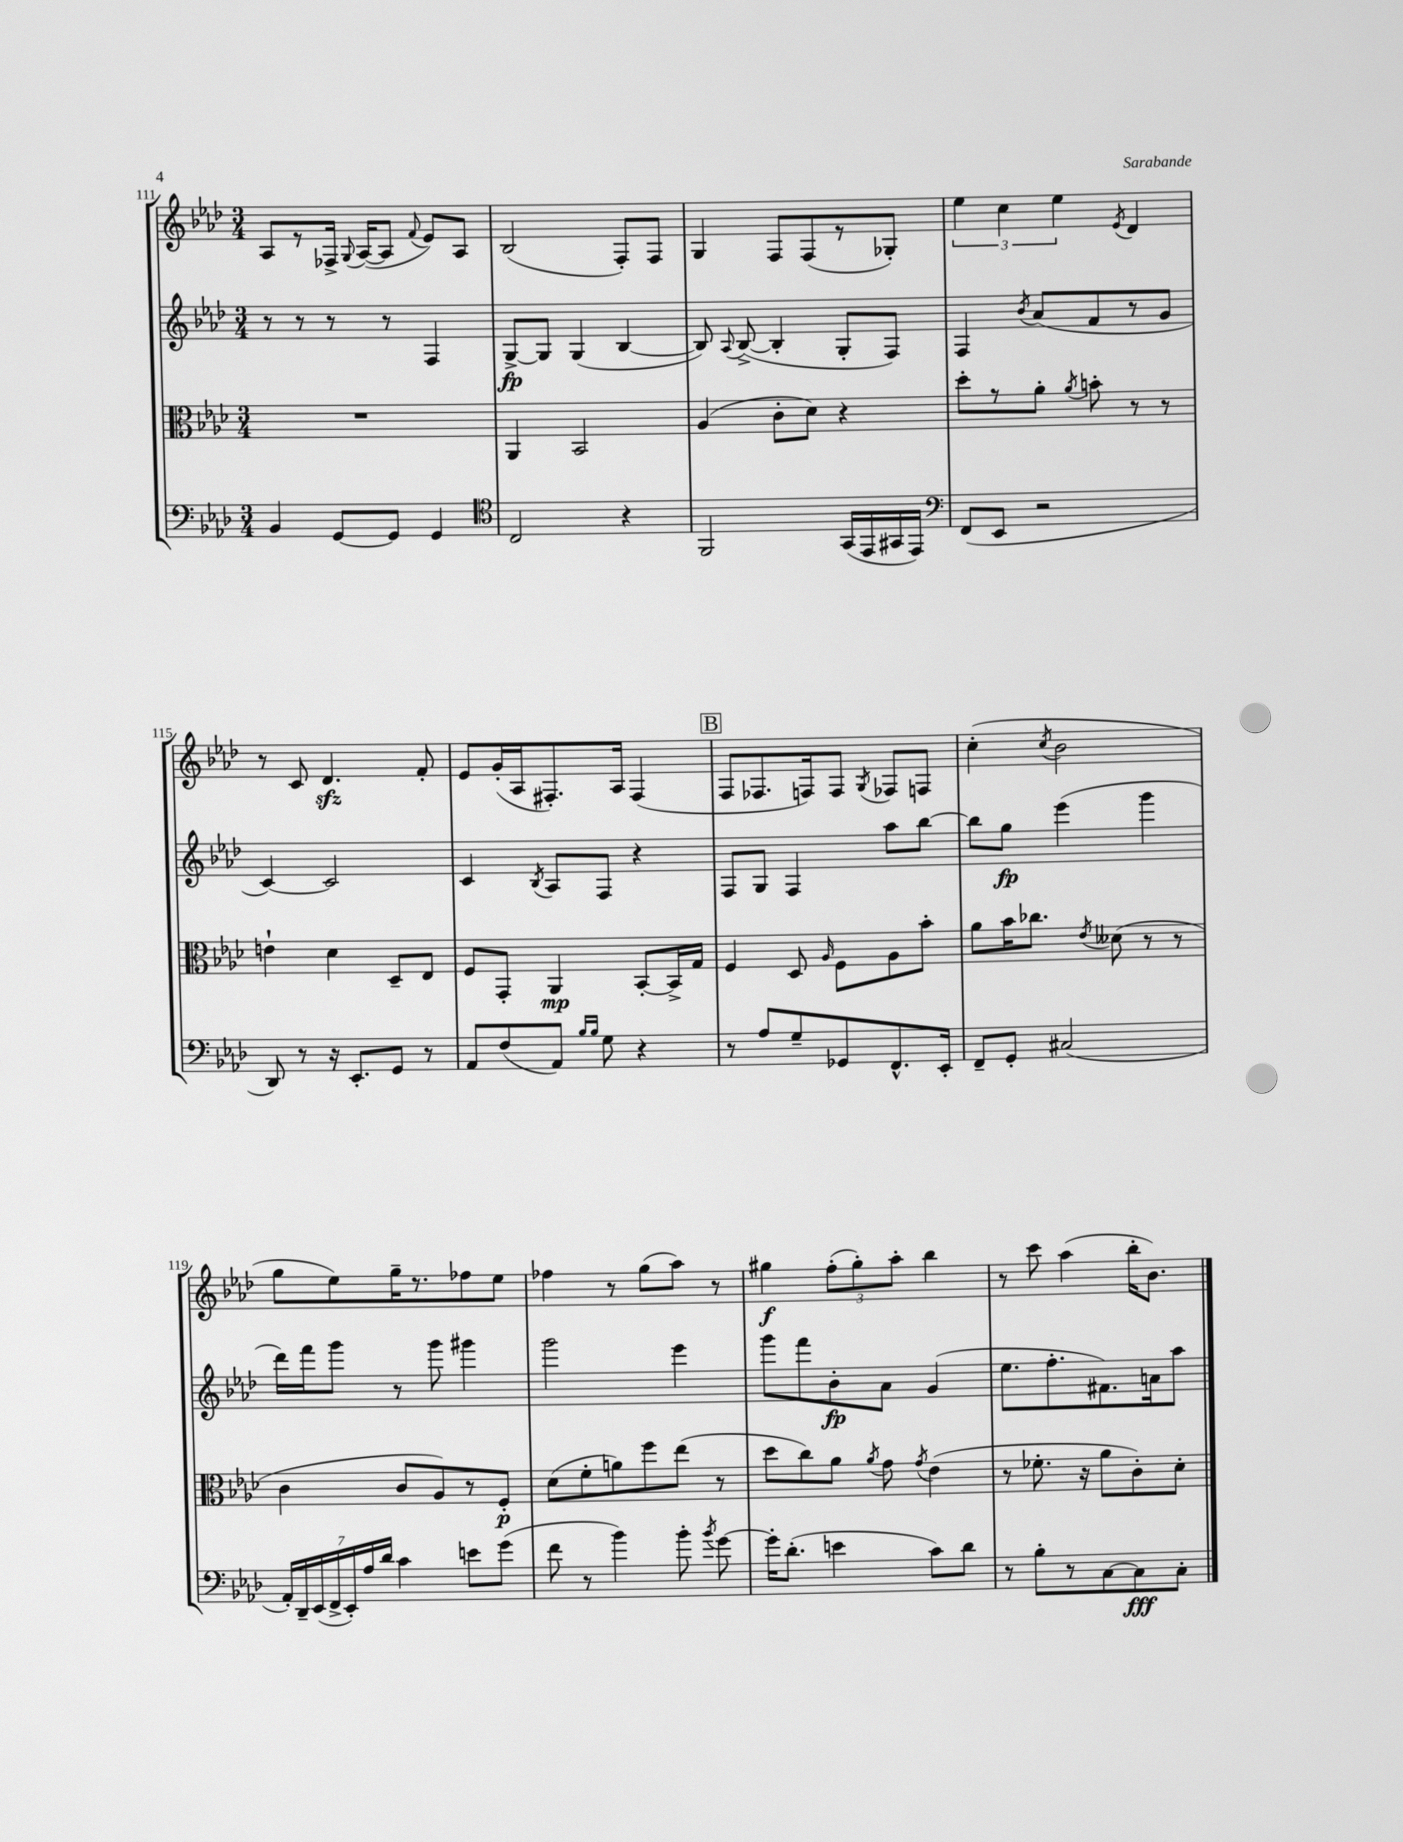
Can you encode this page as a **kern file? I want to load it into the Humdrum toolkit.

**kern	**dynam	**kern	**dynam	**kern	**dynam	**kern	**dynam
*part4	*part4	*part3	*part3	*part2	*part2	*part1	*part1
*staff4	*staff4	*staff3	*staff3	*staff2	*staff2	*staff1	*staff1
*clefF4	*	*clefC3	*	*clefG2	*	*clefG2	*
*k[b-e-a-d-]	*	*k[b-e-a-d-]	*	*k[b-e-a-d-]	*	*k[b-e-a-d-]	*
*M3/4	*	*M3/4	*	*M3/4	*	*M3/4	*
=111	=111	=111	=111	=111	=111	=111	=111
4BB-/	.	2.r	.	8r	.	8A-/L	.
.	.	.	.	8r	.	8r	.
[8GG/L	.	.	.	8r	.	16F-X^/Jk	.
.	.	.	.	.	.	8qqG/	.
.	.	.	.	.	.	([16A-/KL	.
8GG/J]	.	.	.	8r	.	8A-/J]	.
.	.	.	.	.	.	8qqf/	.
4GG/	.	.	.	4F/	.	8e-/L)	.
.	.	.	.	.	.	8A-/J	.
=112	=112	=112	=112	=112	=112	=112	=112
*clefC4	*	*	*	*	*	*	*
2C/	.	4AA-/	.	[8G^/L	fp	(2B-/	.
.	.	.	.	8G/J]	.	.	.
.	.	2BB-/	.	(4G/	.	.	.
4r	.	.	.	[4B-/	.	8F'/L)	.
.	.	.	.	.	.	8F/J	.
=113	=113	=113	=113	=113	=113	=113	=113
2FF/	.	(4A-/	.	8B-/])	.	4G/	.
.	.	.	.	8qqA-/	.	.	.
.	.	.	.	([8B-^/	.	.	.
.	.	8c'\L	.	4B-'/]	.	8F/L	.
.	.	8d-\J)	.	.	.	(8F/	.
(16GG/LL	.	4r	.	8G'/L	.	8r	.
16EE-/	.	.	.	.	.	.	.
16GG#X/	.	.	.	8F/J)	.	8G-X'/J)	.
16EE-/JJ)	.	.	.	.	.	.	.
=114	=114	=114	=114	=114	=114	=114	=114
*clefF4	*	*	*	*	*	*	*
(8FF/L	.	8dd-'\L	.	4F/	.	6ee-\	.
8EE-/J	.	8r	.	.	.	.	.
.	.	.	.	.	.	6cc\	.
.	.	.	.	8qb-/	.	.	.
2r	.	8a-'\J	.	(8a-/L	.	.	.
.	.	.	.	.	.	6ee-\	.
.	.	8qa-/	.	.	.	.	.
.	.	8bn'\	.	8f/	.	.	.
.	.	.	.	.	.	8qe-/	.
.	.	8r	.	8r	.	4d-/	.
.	.	8r	.	8g/J	.	.	.
!!LO:LB:g=z
=115	=115	=115	=115	=115	=115	=115	=115
8DD-/)	.	4en`\	.	[4c/)	.	8r	.
8r	.	.	.	.	.	8c/	.
16r	.	4d-\	.	2c/]	.	4.d-zz/	.
8.EE-'/L	.	.	.	.	.	.	.
8GG/J	.	8D-~/L	.	.	.	.	.
8r	.	8E-/J	.	.	.	8f'/	.
=116	=116	=116	=116	=116	=116	=116	=116
8AA-/L	.	8F/L	.	4c/	.	8e-/L	.
(8F/	.	8GG'/J	.	.	.	(16g'/L	.
.	.	.	.	.	.	16A-/J	.
.	.	.	.	8qB-/	.	.	.
8AA-/J)	.	4AA-/	mp	8A-/L	.	8.F#X'/)	.
16qqB-/LL	.	.	.	.	.	.	.
16qqB-/JJ	.	.	.	.	.	.	.
8G\	.	.	.	8F/J	.	.	.
.	.	.	.	.	.	16A-/Jk	.
4r	.	[8BB-'/L	.	4r	.	(4F#/	.
.	.	16BB-^/L]	.	.	.	.	.
.	.	16G/JJ	.	.	.	.	.
!!LO:REH:place=s1:t=B
=117	=117	=117	=117	=117	=117	=117	=117
8r	.	4F/	.	8F/L	.	8F/L	.
8A-/L	.	.	.	8G/J	.	8.F-X/	.
8G~/	.	8D-/	.	4F/	.	.	.
.	.	.	.	.	.	16Fn/k)	.
.	.	16qqA-/	.	.	.	.	.
8GG-X/	.	8F\L	.	.	.	8F/J	.
.	.	.	.	.	.	8qG/	.
8.FF^^/	.	8A-\	.	8aa-\L	.	8F-X/L	.
.	.	8b-'\J	.	[8bb-\J	.	8Fn/J	.
16EE-'/Jk	.	.	.	.	.	.	.
=118	=118	=118	=118	=118	=118	=118	=118
8FF~/L	.	8a-\L	.	8bb-\L]	.	(4cc'\	.
8GG'/J	.	16b-\K	.	8gg\J	fp	.	.
.	.	8.cc-X\J	.	.	.	.	.
.	.	.	.	.	.	8qcc/	.
(2C#X/	.	.	.	(4eee-\	.	2b-\	.
.	.	8qe-/	.	.	.	.	.
.	.	(8d--X\	.	.	.	.	.
.	.	8r	.	4ggg\	.	.	.
.	.	8r	.	.	.	.	.
!!LO:LB:g=z
=119	=119	=119	=119	=119	=119	=119	=119
28AA-'/LL)	.	4c\	.	16ddd-\LL)	.	8gg\L	.
28DD-~/	.	.	.	.	.	.	.
.	.	.	.	16fff\J	.	.	.
(28EE-/	.	.	.	.	.	.	.
28FF^/	.	.	.	.	.	.	.
.	.	.	.	8ggg\J	.	8ee-\)	.
28EE-'/)	.	.	.	.	.	.	.
28A-/	.	.	.	.	.	.	.
28d-/JJ	.	.	.	.	.	.	.
4c\	.	8c/L	.	8r	.	16gg~\K	.
.	.	.	.	.	.	8.r	.
.	.	8A-/)	.	8ggg\	.	.	.
8en\L	.	8r	.	4ggg#X\	.	8ff-X\	.
(8g\J	.	8F'/J	p	.	.	8ee-\J	.
=120	=120	=120	=120	=120	=120	=120	=120
8f\	.	(8d-\L	.	2ggg\	.	4ff-X\	.
8r	.	8f'\	.	.	.	.	.
4b-\)	.	8an\)	.	.	.	8r	.
.	.	8ff\	.	.	.	(8gg\L	.
8b-'\	.	(8ee-\J	.	4eee-\	.	8aa-\J)	.
8qb-/	.	.	.	.	.	.	.
[8g\	.	8r	.	.	.	8r	.
=121	=121	=121	=121	=121	=121	=121	=121
16g'\KL]	.	8dd-\L	.	8ggg\L	.	4gg#X\	f
(8.d-'\J	.	.	.	.	.	.	.
.	.	8cc\)	.	8fff\	.	.	.
4en\	.	8a-\J	.	8b-'\	fp	(12ff'\L	.
.	.	.	.	.	.	12gg#'\)	.
.	.	8qa-/	.	.	.	.	.
.	.	8g\	.	8a-\J	.	.	.
.	.	.	.	.	.	12aa-'\J	.
.	.	8qg/	.	.	.	.	.
8c\L)	.	(4e-\	.	(4g/	.	4bb-\	.
8d-\J	.	.	.	.	.	.	.
=122	=122	=122	=122	=122	=122	=122	=122
8r	.	8r	.	8.ee-\L	.	8r	.
8B-'\L	.	8.f-X'\	.	.	.	8ccc\	.
.	.	.	.	8.ff'\	.	.	.
8r	.	.	.	.	.	(4aa-\	.
.	.	16r	.	.	.	.	.
[8C\	.	8a-\L	.	8.f#X\)	.	.	.
8C\]	fff	8c'\)	.	.	.	16bb-'\KL	.
.	.	.	.	16an\k	.	8.b-\J)	.
8C'\J	.	8d-'\J	.	8aa-\J	.	.	.
==	==	==	==	==	==	==	==
*-	*-	*-	*-	*-	*-	*-	*-
